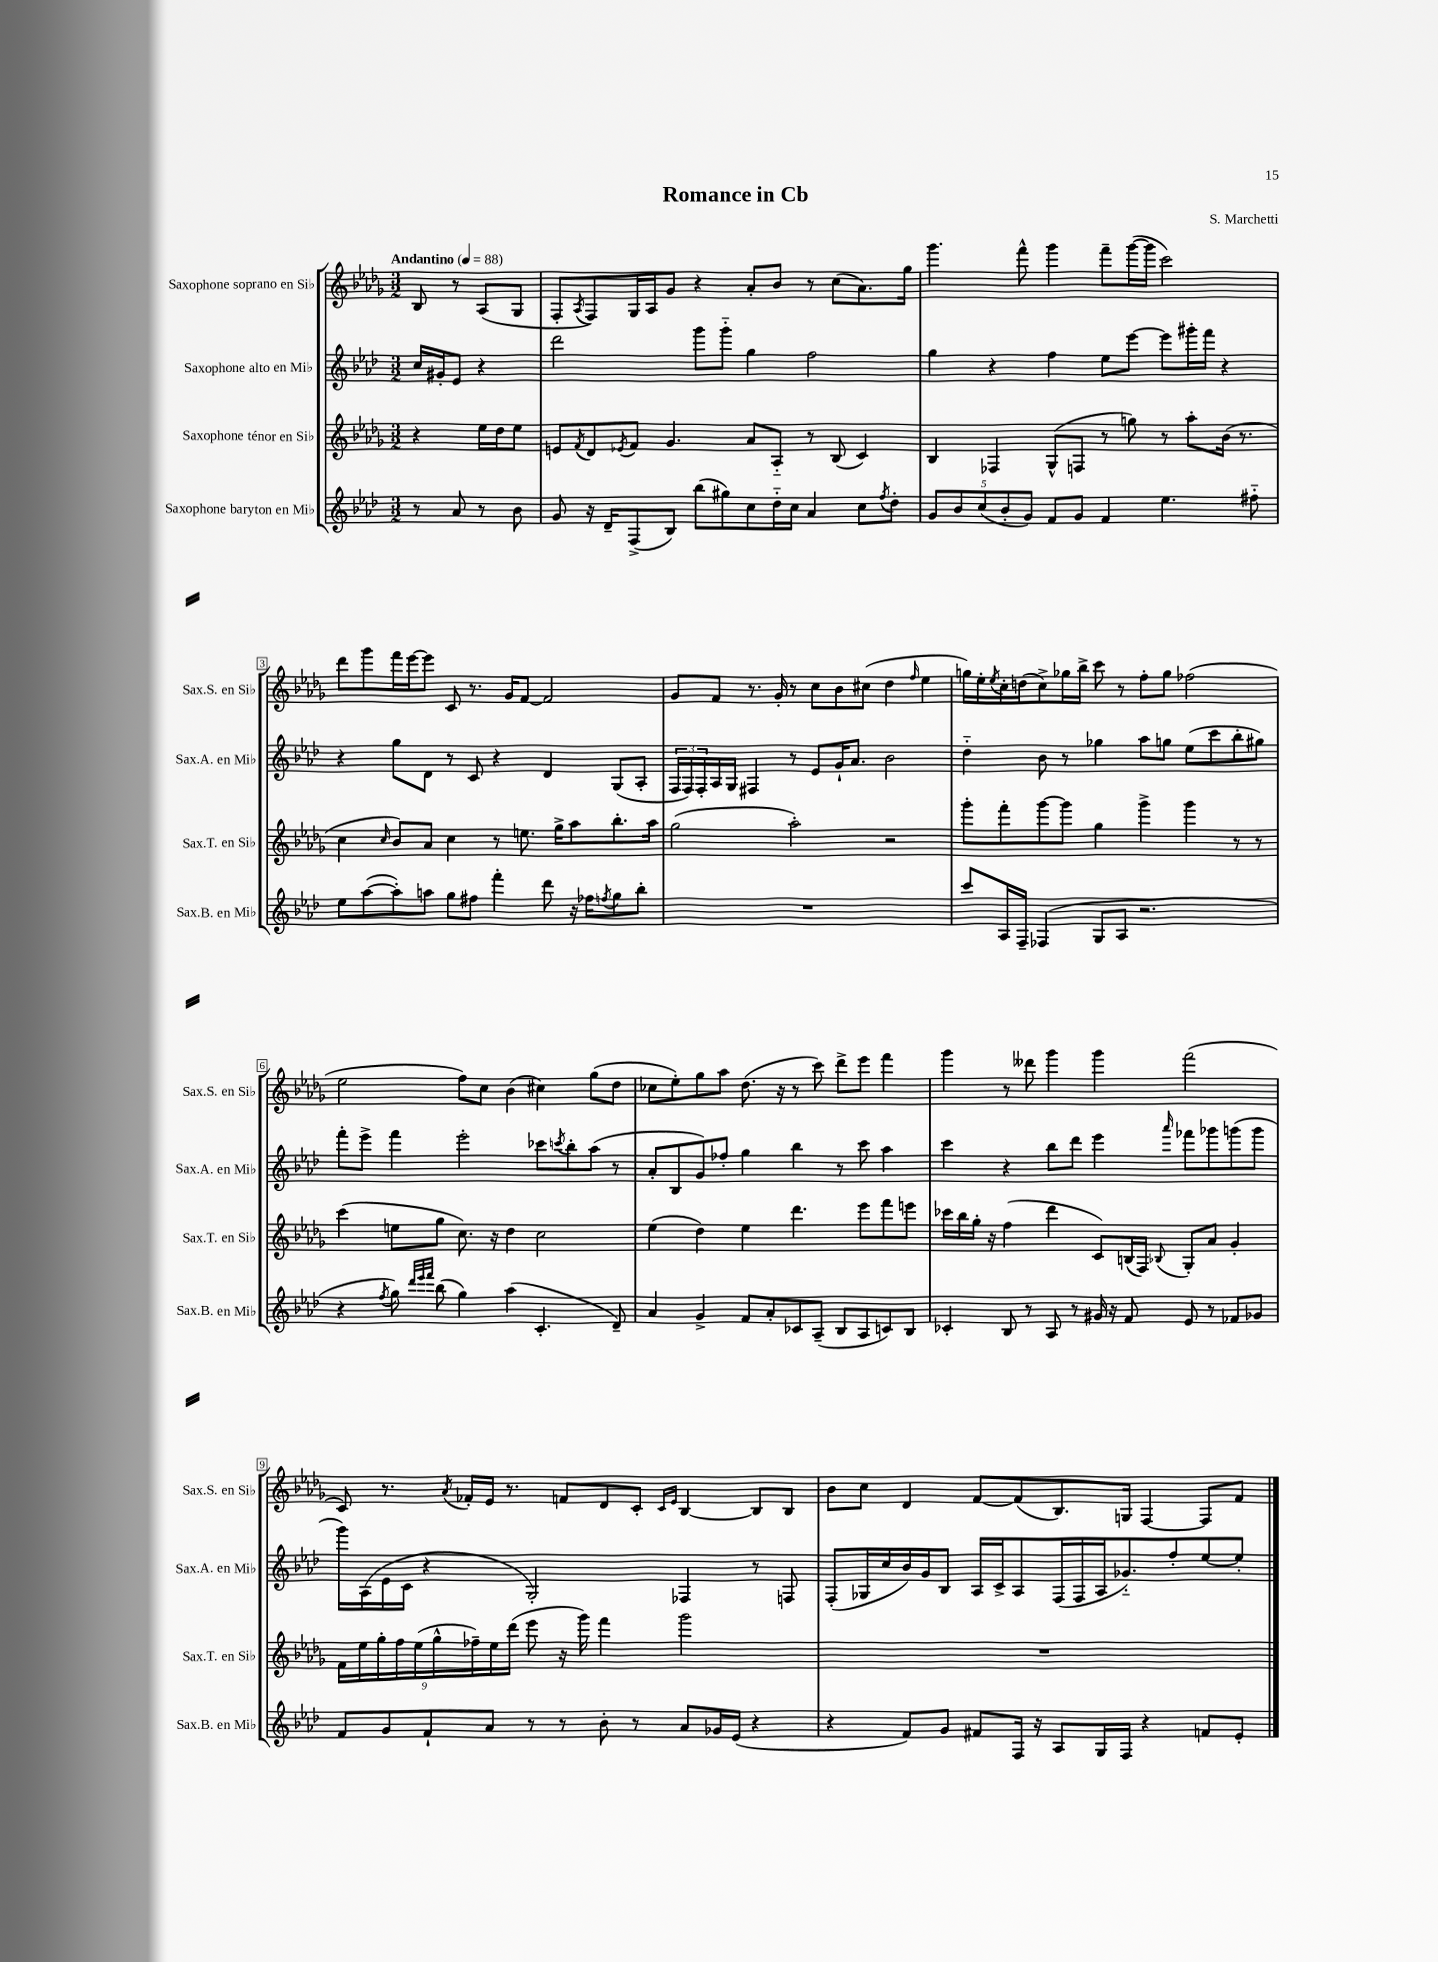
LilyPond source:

\header { title = "Romance in Cb" composer = "S. Marchetti" }
<<
\new StaffGroup <<
\new Staff = "s0" \with { instrumentName = "Saxophone soprano en Sib" shortInstrumentName = "Sax.S. en Sib" } {
    \clef treble \key des \major \numericTimeSignature \time 3/2 \partial 2 \tempo "Andantino" 4 = 88
    bes8 r8 aes8( ges8 |
    f8-. \acciaccatura { aes8 } f8) ges16 aes16 ges'8 r4 aes'8-. bes'8 r8 c''8( aes'8.) ges''16 |
    ges'''4. f'''8-^ ges'''4 f'''8-- ges'''16~( ges'''16 c'''2) |
    des'''8 ges'''8 f'''16 ees'''16~ ees'''8 c'8 r8. ges'16 f'8~ f'2 |
    ges'8 f'8 r8. ges'16-. r8 c''8 bes'8 cis''8( des''4 \grace { f''16 } ees''4 |
    g''16) ees''16-. \acciaccatura { ees''8 } c''16-. d''16( c''8->) ges''16 bes''16-> c'''8 r8 f''8-. ges''8 fes''2( |
    ees''2 f''8) c''8 bes'4( cis''4) ges''8( des''8 |
    ces''8 ees''8-.) ges''8 aes''8 des''8.( r16 r8 c'''8) des'''8-> ees'''8 f'''4 |
    ges'''4 r8 deses'''8 ges'''4 ges'''4 f'''2( |
    c'8) r8. \acciaccatura { aes'8 } fes'16-. ees'16 r8. f'8 des'8 c'8-. \grace { c'16 ees'16 } bes4~ bes8 bes8 |
    bes'8 c''8 des'4 f'8~ f'8( bes8.) g16 f4~ f8 f'8 \bar "|." |
}
\new Staff = "s1" \with { instrumentName = "Saxophone alto en Mib" shortInstrumentName = "Sax.A. en Mib" } {
    \clef treble \key aes \major \numericTimeSignature \time 3/2 \partial 2
    c''16 gis'16-. ees'8 r4 |
    des'''2 g'''8 g'''8-_ g''4 f''2 |
    g''4 r4 f''4 ees''8 ees'''8~ ees'''8 gis'''16-. f'''16 r4 |
    r4 g''8 des'8 r8 c'8 r4 des'4 g8( aes8-. |
    \tuplet 3/2 { f16 f16) f16-. } aes16 g16 fis4 r8 ees'8 g'16-! aes'8. bes'2 |
    des''4-_ bes'8 r8 ges''4 aes''8 g''8 ees''8( c'''8 bes''8-. gis''8) |
    f'''8-. ees'''8-> f'''4 ees'''2-. ces'''8 \acciaccatura { c'''8 } bes''8-. aes''8( r8 |
    aes'8-. bes8 g'8) fes''8-. g''4 bes''4 r8 c'''8 aes''4 |
    c'''4 r4 bes''8 des'''8 ees'''4 \grace { aes'''16 } fes'''8 ges'''8 g'''8( g'''8 |
    g'''16) aes16( ees'16 c'16 r4 g2-.) fes4 r8 f8 |
    f8-.( ges16 c''16 bes'16) g'16 bes8 aes16 c'16-> aes8 f16( f16 aes16 ges'8.-_) f''8-. ees''8~ ees''8-. \bar "|." |
}
\new Staff = "s2" \with { instrumentName = "Saxophone ténor en Sib" shortInstrumentName = "Sax.T. en Sib" } {
    \clef treble \key des \major \numericTimeSignature \time 3/2 \partial 2
    r4 ees''16 des''16 ees''8 |
    e'8 \acciaccatura { f'8 } des'8 \acciaccatura { ees'8 } f'8 ges'4. aes'8 aes8-_ r8 bes8( c'4) |
    bes4 fes4 ges8-^( f8 r8 g''8) r8 aes''8-. bes'16( r8. |
    c''4 \grace { c''16 } bes'8) aes'8 c''4 r8 e''8. ges''16-> aes''8 bes''8.-. aes''16 |
    ges''2( aes''2-.) r2 |
    ges'''8-. f'''8-. ges'''8~ ges'''8 ges''4 ges'''4-> ges'''4 r8 r8 |
    c'''4( e''8 ges''8 c''8.) r16 des''4 c''2 |
    ees''4( des''4) ees''4 des'''4. ees'''8 f'''8 e'''8 |
    ces'''16 bes''16 ges''16-. r16 f''4( des'''4 c'8) b16( f16) \appoggiatura { bes8 } ges8-. aes'8 ges'4-. |
    \tuplet 9/8 { f'16 ees''16 ges''16-. f''16 ees''16( ges''16-^ fes''16--) ees''16 des'''16( } ees'''8 r16 ges'''16) f'''4 ges'''2 |
    R1. \bar "|." |
}
\new Staff = "s3" \with { instrumentName = "Saxophone baryton en Mib" shortInstrumentName = "Sax.B. en Mib" } {
    \clef treble \key aes \major \numericTimeSignature \time 3/2 \partial 2
    r8 aes'8 r8 bes'8 |
    g'8 r16 des'16-- f8->( bes8) bes''8( gis''8) c''8 des''16-_ c''16 aes'4 c''8 \acciaccatura { f''8 } des''8-. |
    \tuplet 5/4 { g'8 bes'8 c''8( bes'8-. g'8) } f'8 g'8 f'4 ees''4. fis''8-_ |
    ees''8 aes''8~( aes''8-.) a''8 g''8 fis''8 f'''4-. des'''8 r16 fes''16 \acciaccatura { f''8 } g''8 bes''8-. |
    R1. |
    c'''8 aes16 f16-- fes4( g8 aes8 r2. |
    r4 \acciaccatura { f''8 } g''8) \grace { des'''32 ees'''32 f'''32 } bes''8( g''4) aes''4( c'4.-. des'8--) |
    aes'4 g'4-> f'8 aes'8-. ces'8 aes8--( bes8 aes8 c'8) bes8 |
    ces'4-. bes8 r8 aes8 r8 gis'16 r16 f'8 ees'8 r8 fes'8 ges'8 |
    f'8 g'8 f'8-! aes'8 r8 r8 bes'8-. r8 aes'8 ges'16 ees'16( r4 |
    r4 f'8) g'8 fis'8 f16 r16 aes8 g16 f16 r4 f'8 ees'8-. \bar "|." |
}
>>
>>
\layout { \context { \Score \override BarNumber.stencil = #(make-stencil-boxer 0.1 0.3 ly:text-interface::print) } }
